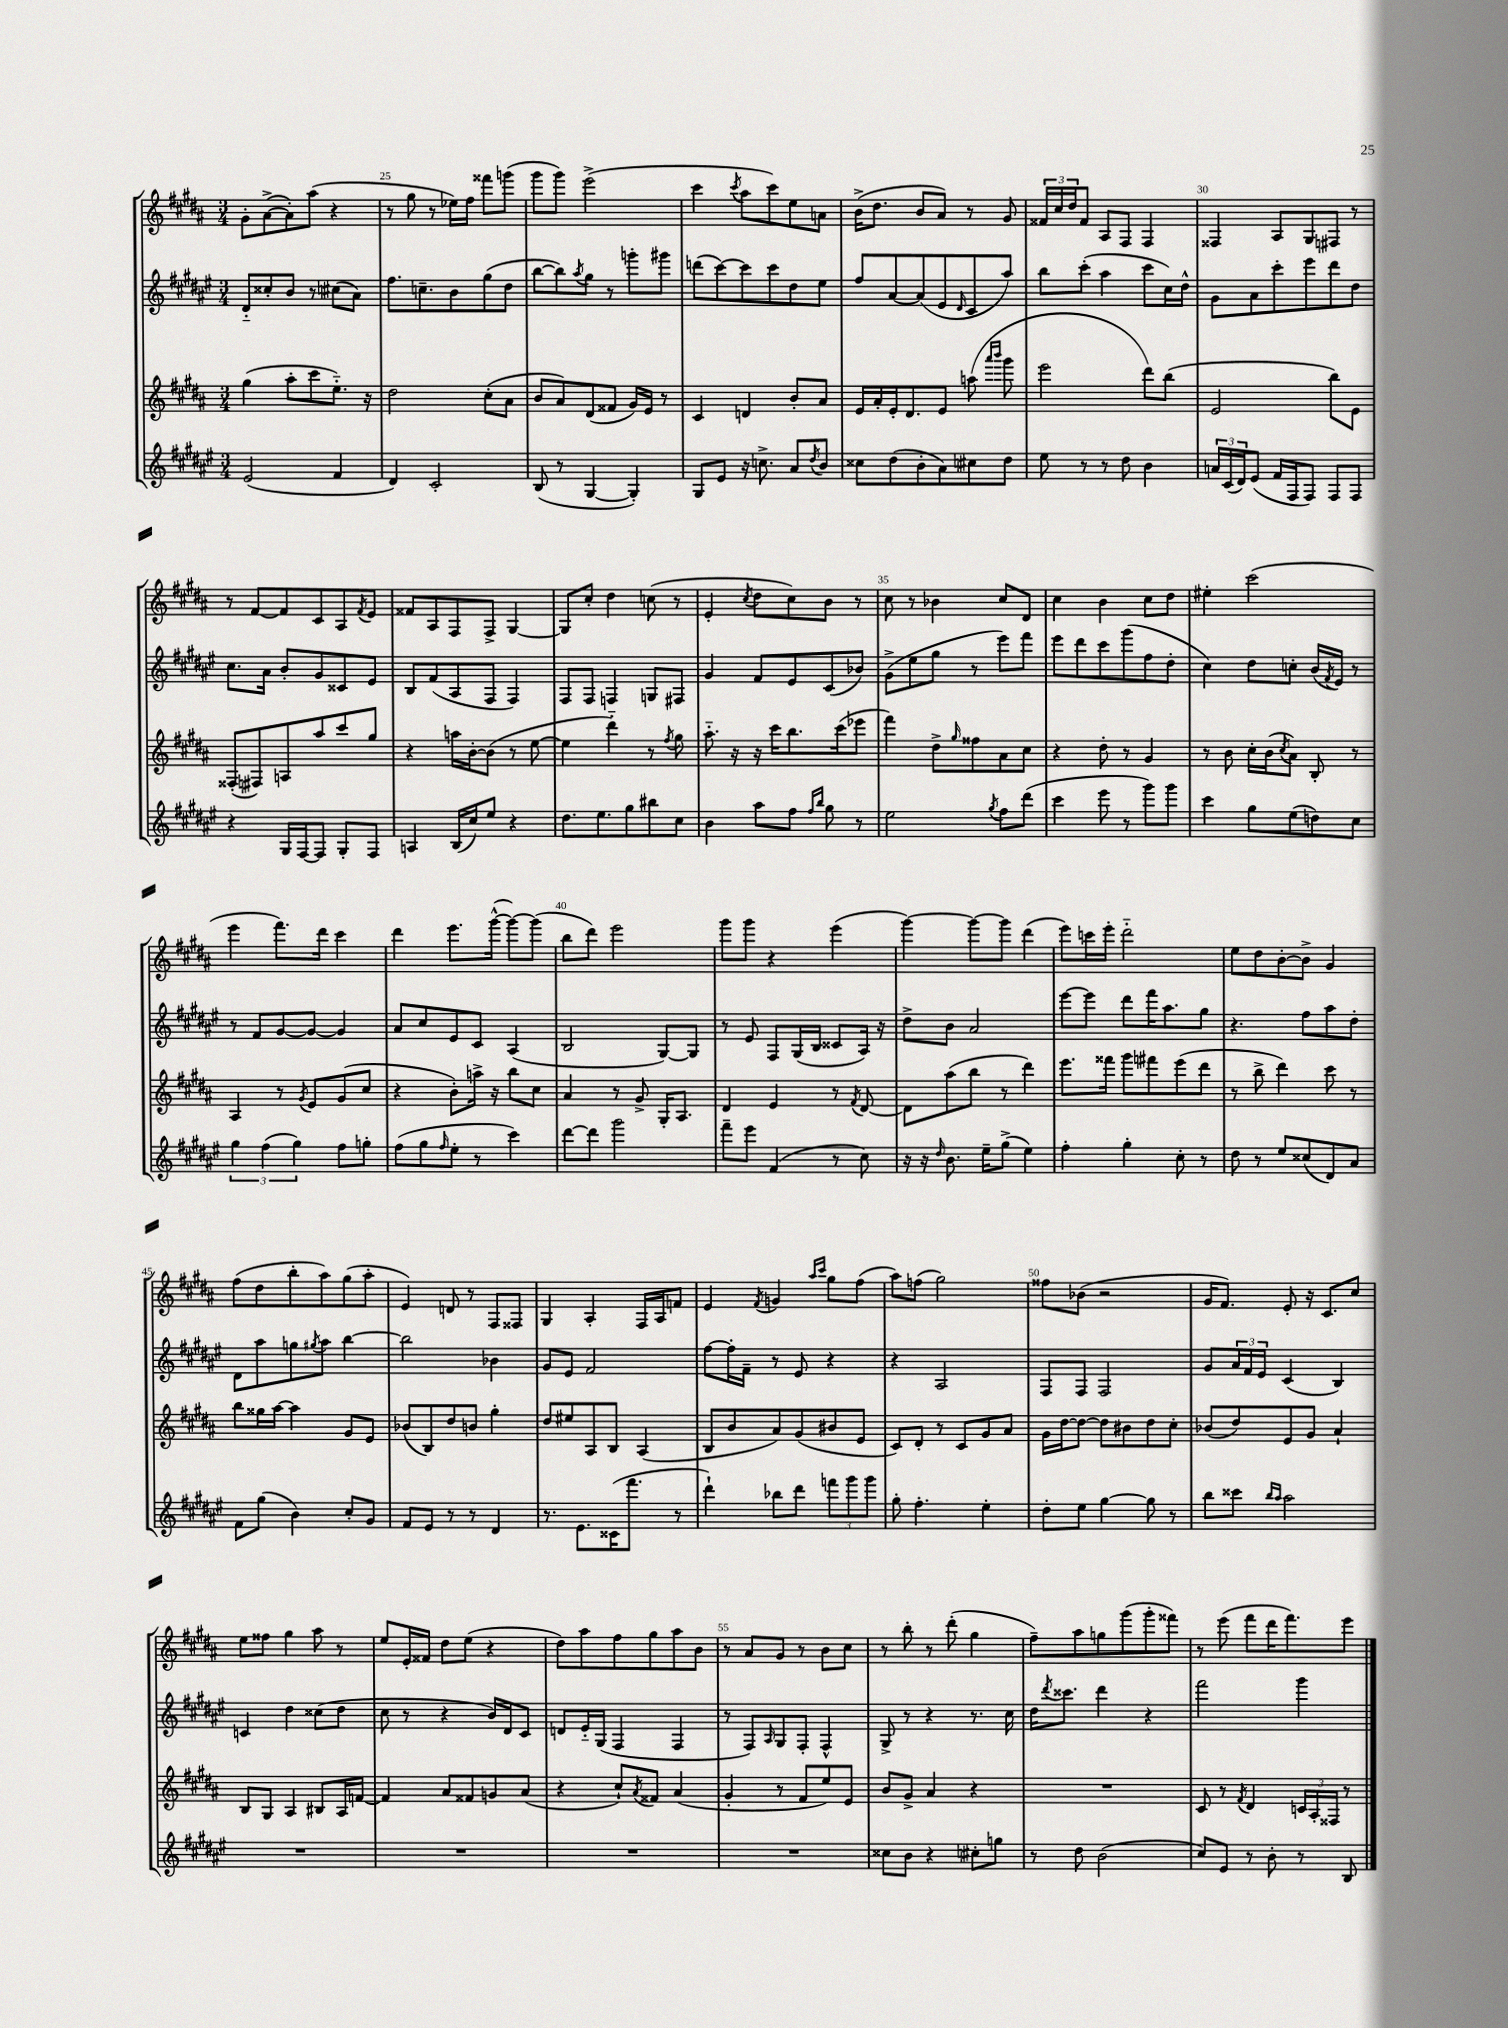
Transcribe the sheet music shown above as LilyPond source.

<<
\new StaffGroup <<
\new Staff = "s0" {
    \clef treble \key b \major \numericTimeSignature \time 3/4
    gis'8-. ais'8~->( ais'8-.) ais''8( r4 |
    r8 gis''8 r8 ees''16) fis''16 fisis'''8 g'''8( |
    gis'''8 gis'''8) e'''2->( |
    cis'''4 \acciaccatura { cis'''8 } ais''8 cis'''8) e''8 a'8 |
    b'16->( dis''8. b'8 ais'8) r8 gis'8 |
    \tuplet 3/2 { fisis'16 cis''16 dis''16 } fisis'8 ais8 fis8 fis4 |
    fisis4 ais8 gis8 fis8 r8 |
    r8 fis'8~ fis'8 cis'8 ais8 \acciaccatura { fis'8 } e'8 |
    fisis'8 ais8 fis8 fis8-> gis4~ |
    gis8 cis''8-. dis''4 c''8( r8 |
    e'4-. \acciaccatura { cis''8 } dis''8 cis''8) b'8 r8 |
    cis''8 r8 bes'4 cis''8 dis'8 |
    cis''4 b'4 cis''8 dis''8 |
    eis''4-. cis'''2( |
    e'''4 fis'''8.) dis'''16 cis'''4 |
    dis'''4 e'''8. gis'''16~-^( gis'''8~) gis'''8( |
    b''8 dis'''8) e'''2 |
    gis'''8 gis'''8 r4 e'''4( |
    gis'''4~) gis'''8~ gis'''8 dis'''4( |
    e'''8) c'''16 e'''16-. dis'''2-_ |
    e''8 dis''8 b'8~-. b'8-> gis'4 |
    fis''8( dis''8 b''8-. ais''8) gis''8( ais''8-. |
    e'4) d'8 r8 fis8 fisis8 |
    gis4 ais4-. fis16 ais16 f'8 |
    e'4 \acciaccatura { fis'8 } g'4 \grace { ais''16 cis'''16 } gis''8 fis''8( |
    ais''8) f''8( gis''2) |
    fisis''8 bes'8( r2 |
    gis'16 fis'8.) e'8-. r16 cis'8. cis''8 |
    e''8 fisis''8 gis''4 ais''8 r8 |
    e''8 e'16-. fisis'16 dis''8 e''8( r4 |
    dis''8) ais''8 fis''8 gis''8 ais''8 b'8 |
    r8 ais'8 gis'8 r8 b'8 cis''8 |
    r8 b''8-. r8 dis'''8-.( gis''4 |
    fis''8--) ais''8 g''8 gis'''8( gis'''8-. fisis'''8) |
    r8 e'''8( fis'''8 dis'''16 fis'''8.) e'''8 \bar "|." |
}
\new Staff = "s1" {
    \clef treble \key fis \major \numericTimeSignature \time 3/4
    dis'8-_ cisis''8-. b'8 r8 cis''8( ais'8) |
    fis''8. c''8.-- b'8 gis''8( dis''8 |
    b''8~ b''8) \acciaccatura { ais''8 } gis''8 r8 g'''8-. gis'''8 |
    d'''8( cis'''8~) cis'''8 cis'''8 dis''8 eis''8 |
    fis''8 ais'8~ ais'8( eis'8 \grace { dis'16 } cis'8 ais''8) |
    b''8 cis'''8-.( ais''4 cis'''8 cis''16) dis''16-^ |
    gis'8 ais'8 cis'''8-. eis'''8 dis'''8 dis''8 |
    cis''8. ais'16 b'8-. gis'8 cisis'8 eis'8 |
    b8 fis'8( ais8 fis8 fis4) |
    fis8 fis8 f4 g8 fis8 |
    gis'4 fis'8 eis'8 cis'8( bes'8) |
    gis'8->( eis''8 gis''8 r8 eis'''8) fis'''8 |
    eis'''8 dis'''8 cis'''8 gis'''8( fis''8 dis''8-. |
    cis''4) dis''8 c''8-. b'16( \acciaccatura { fis'8 } eis'16) r8 |
    r8 fis'8 gis'8~ gis'8~ gis'4 |
    ais'8 cis''8 eis'8 cis'8 ais4( |
    b2 gis8~) gis8 |
    r8 eis'8 fis8 gis16( b16 cisis'8 ais16) r16 |
    dis''8-> b'8 ais'2 |
    eis'''8~ eis'''8 dis'''8 fis'''16 ais''8. gis''8 |
    r4. fis''8 ais''8 dis''8-. |
    dis'8 ais''8 g''8 \acciaccatura { gis''8 } ais''8 b''4~ |
    b''2 bes'4 |
    gis'8 eis'8 fis'2 |
    fis''8~ fis''16-. fis'16-- r8 eis'8 r4 |
    r4 ais2 |
    fis8 fis8 fis2 |
    gis'8 \tuplet 3/2 { ais'16 fis'16 eis'16 } cis'4( b4) |
    c'4 dis''4 cisis''8( dis''8 |
    cis''8 r8 r4 b'16) dis'16 cis'8 |
    d'8 eis'16-_ gis16( fis4 fis4 |
    r8 fis8) \grace { ais16 } gis8 fis8-. fis4-^ |
    gis8-> r8 r4 r8. cis''16 |
    dis''16 \acciaccatura { dis'''8 } cisis'''8. dis'''4 r4 |
    fis'''2 gis'''4 \bar "|." |
}
\new Staff = "s2" {
    \clef treble \key b \major \numericTimeSignature \time 3/4
    gis''4( ais''8-. cis'''8 e''8.-_) r16 |
    dis''2 cis''8-.( ais'8 |
    b'8 ais'8) dis'8( fisis'8 gis'16) e'16 r8 |
    cis'4 d'4 b'8-. ais'8 |
    e'16 ais'16-. e'16-. dis'8. e'8 a''8( \grace { ais'''16 b'''16 } gis'''8 |
    e'''2 dis'''8) b''8( |
    e'2 b''8) e'8 |
    fisis8-.( fis8) a8 ais''8 cis'''8 gis''8 |
    r4 a''16 b'16~-. b'8( r8 e''8~ |
    e''4 dis'''4-_) r8 \acciaccatura { fis''8 } gis''8 |
    ais''8.-_ r16 r16 cis'''16 b''8. cis'''16( ees'''8 |
    fis'''4) dis''8-> \grace { gis''16 } fisis''8 ais'8 cis''8 |
    r4 dis''8-. r8 gis'4 |
    r8 b'8 cis''16-. b'16( \acciaccatura { cis''8 } ais'8) b8-. r8 |
    ais4 r8 \acciaccatura { gis'8 } e'8 gis'8( cis''8 |
    r4 b'8-.) a''16-> r16 b''8 cis''8 |
    ais'4 r8 gis'8-> gis16-. ais8. |
    dis'4 e'4 r8 \acciaccatura { fis'8 } dis'8~ |
    dis'8 ais''8( b''8 r8 dis'''4) |
    e'''8. fisis'''16 gis'''8 fis'''8 e'''8( dis'''8 |
    r8 b''8-> dis'''4) cis'''8 r8 |
    b''8 gisis''16 ais''16~ ais''4 gis'8 e'8 |
    bes'8( b8) dis''8 b'8 gis''4-. |
    dis''8 eis''8 ais8 b8 ais4( |
    b8 b'8 ais'8) gis'8( bis'8 e'8 |
    cis'8) dis'8-. r8 cis'8 gis'8 ais'8 |
    gis'16 dis''16~ dis''8~ dis''8 bis'8 dis''8 cis''8-. |
    bes'8( dis''8) e'8 gis'8 ais'4-! |
    b8 gis8 ais4 bis8 ais16 f'16~ |
    f'4 ais'8 fisis'8 g'8 ais'8( |
    r4 cis''8-!) \acciaccatura { ais'8 } fisis'8 ais'4( |
    gis'4-. r8 fis'8 e''8) e'8 |
    b'8 gis'8-> ais'4 r4 |
    R2. |
    cis'8 r8 \acciaccatura { fis'8 } dis'4 \tuplet 3/2 { c'16 ais16-. fisis16 } r8 \bar "|." |
}
\new Staff = "s3" {
    \clef treble \key fis \major \numericTimeSignature \time 3/4
    eis'2( fis'4 |
    dis'4) cis'2-. |
    b8( r8 gis4~ gis4-.) |
    gis8 eis'8 r16 c''8.-> ais'8 \acciaccatura { dis''8 } b'8 |
    cisis''8 dis''8( b'8-. ais'8) cis''8 dis''8 |
    eis''8 r8 r8 dis''8 b'4 |
    \tuplet 3/2 { a'16 cis'16( dis'16) } eis'8( fis'16 fis16 fis8) fis8 fis8 |
    r4 gis16 fis16~ fis8 gis8-. fis8 |
    a4 b16( cis''16) eis''8 r4 |
    dis''8. eis''8. gis''8 bis''8 cis''8 |
    b'4 ais''8 fis''8 \grace { fis''16 b''16 } gis''8 r8 |
    eis''2 \acciaccatura { gis''8 } fis''8 dis'''8( |
    cis'''4 eis'''8 r8 gis'''8) gis'''8 |
    cis'''4 gis''8 eis''8( d''8) cis''8 |
    \tuplet 3/2 { gis''4 fis''4( gis''4) } fis''8 g''8-. |
    fis''8( gis''8 \grace { fis''16 } eis''8-. r8 cis'''4) |
    dis'''8~ dis'''8 gis'''2 |
    fis'''8-- eis'''8 fis'4( r8 cis''8) |
    r16 r16 \grace { dis''16 } b'8. eis''16-- gis''8->( eis''4) |
    fis''4-. gis''4-. cis''8-. r8 |
    dis''8 r8 eis''8 cisis''8( dis'8) ais'8 |
    fis'8 gis''8( b'4) cis''8-. gis'8 |
    fis'8 eis'8 r8 r8 dis'4 |
    r8. eis'8. cisis'16( fis'''8. r8 |
    dis'''4-!) bes''8 dis'''8 \tuplet 3/2 { f'''8 gis'''8 gis'''8 } |
    gis''8-. fis''4.-. eis''4-. |
    dis''8-. eis''8 gis''4~ gis''8 r8 |
    b''8 cisis'''8 \grace { b''16 ais''16 } ais''2 |
    R2. |
    R2. |
    R2. |
    R2. |
    cisis''8 b'8 r4 cis''8-. g''8 |
    r8 dis''8 b'2( |
    cis''8) eis'8 r8 b'8-. r8 b8 \bar "|." |
}
>>
>>
\layout { \context { \Score currentBarNumber = #24 \override BarNumber.break-visibility = ##(#f #t #t) barNumberVisibility = #(every-nth-bar-number-visible 5) } }
